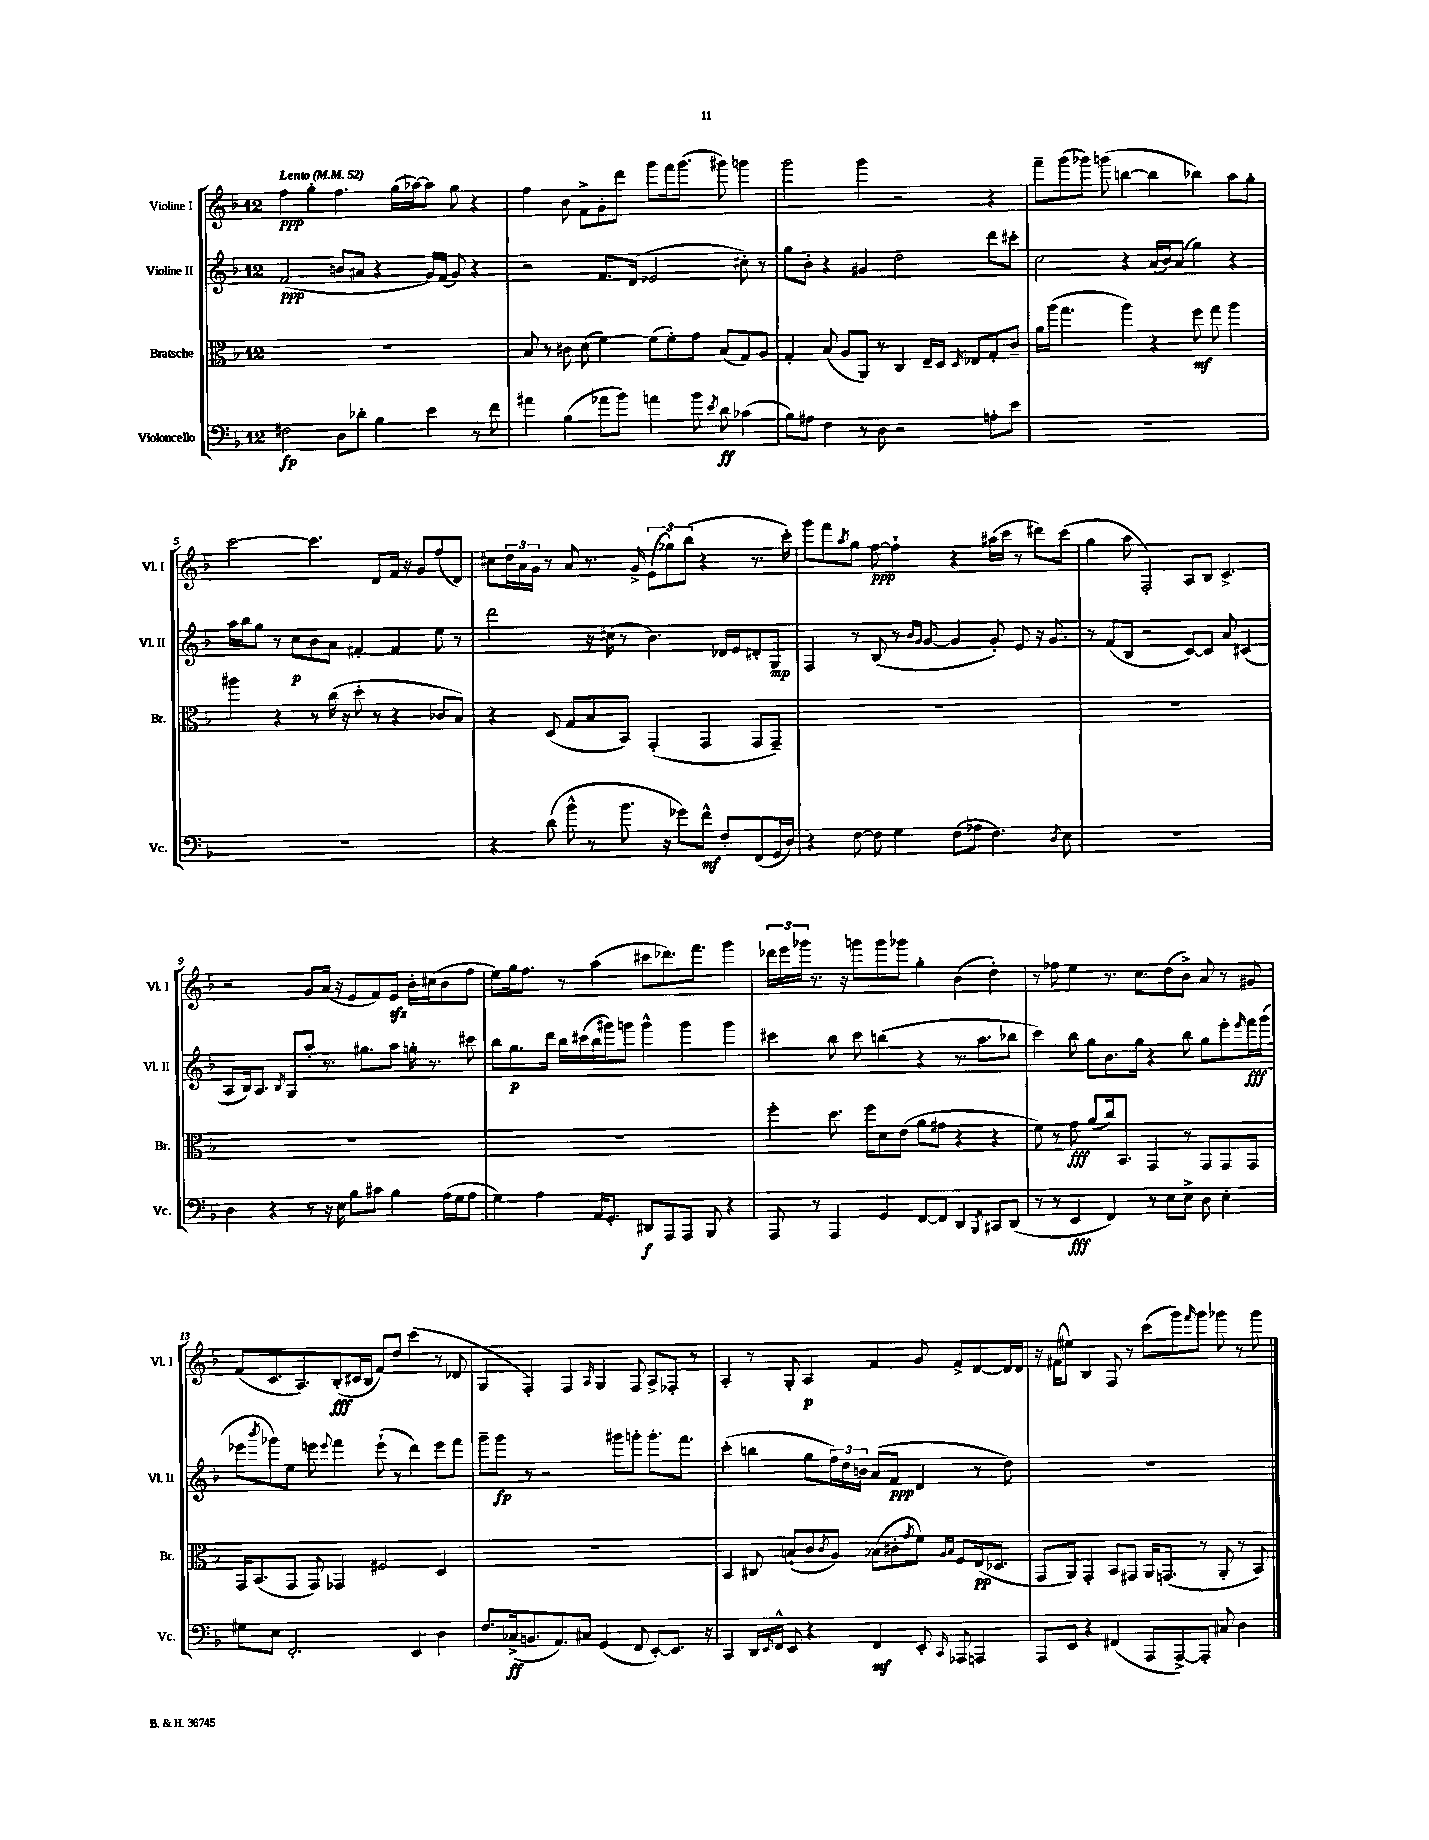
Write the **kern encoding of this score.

**kern	**dynam	**kern	**dynam	**kern	**dynam	**kern	**dynam
*part4	*part4	*part3	*part3	*part2	*part2	*part1	*part1
*staff4	*staff4	*staff3	*staff3	*staff2	*staff2	*staff1	*staff1
*I"Violoncello	*	*I"Bratsche	*	*I"Violine II	*	*I"Violine I	*
*I'Vc.	*	*I'Br.	*	*I'Vl. II	*	*I'Vl. I	*
*clefF4	*	*clefC3	*	*clefG2	*	*clefG2	*
*k[b-]	*	*k[b-]	*	*k[b-]	*	*k[b-]	*
*M12/8	*	*M12/8	*	*M12/8	*	*M12/8	*
*MM52	*	*MM52	*	*MM52	*	*MM52	*
=1	=1	=1	=1	=1	=1	=1	=1
!	!	!	!	!	!	!LO:TX:a:B:t=Lento	!
2F#X\	fp	1.r	.	(2f/	ppp	4ff\	ppp
.	.	.	.	.	.	4gg'\	.
8D\L	.	.	.	8bn/L	.	4.ff\	.
8d-X'\J	.	.	.	8a#X/J	.	.	.
4B-\	.	.	.	4r	.	.	.
.	.	.	.	.	.	(16gg\LL	.
.	.	.	.	.	.	[16aa-X\J)	.
4e\	.	.	.	16g/LL)	.	8aa-\J]	.
.	.	.	.	(16f/JJ	.	.	.
.	.	.	.	8g/)	.	8gg\	.
8r	.	.	.	4r	.	4r	.
8f\	.	.	.	.	.	.	.
=2	=2	=2	=2	=2	=2	=2	=2
4a#X\	.	8B-/	.	2r	.	4ff\	.
.	.	8r	.	.	.	.	.
(4B-\	.	8c#X\	.	.	.	8b-\	.
.	.	(8d\	.	.	.	8f^\L	.
8a-X\L	.	[4f\)	.	8.f/L	.	8g'\	.
8b-\J)	.	.	.	.	.	8ddd\J	.
.	.	.	.	(16d/Jk	.	.	.
4an\	.	(8f\L]	.	2e-X/	.	8ggg\L	.
.	.	8f'\)	.	.	.	16fff\k	.
.	.	.	.	.	.	(8.ggg\J	.
8b-\	.	8g\J	.	.	.	.	.
8qe/	.	.	.	.	.	.	.
8d\	ff	(8B-/L	.	.	.	8ggg#X\)	.
(4c-X\	.	8G/)	.	8cc#X'\)	.	4gggn\	.
.	.	8A/J	.	8r	.	.	.
=3	=3	=3	=3	=3	=3	=3	=3
8B-\L)	.	4G'/	.	8gg\L	.	2ggg\	.
8A#X\J	.	.	.	8b-'\J	.	.	.
4F\	.	(8B-/	.	4r	.	.	.
.	.	8A/L	.	.	.	.	.
8r	.	8AA/J)	.	4g#X/	.	4ggg\	.
8D\	.	8r	.	.	.	.	.
2r	.	4C/	.	2dd\	.	2r	.
.	.	16E~/LL	.	.	.	.	.
.	.	16D/JJ	.	.	.	.	.
.	.	16qqD/	.	.	.	.	.
.	.	8E-X/L	.	.	.	.	.
8An'\L	.	8G'/	.	8ddd\L	.	4r	.
8e\J	.	8c~/J	.	8ccc#X'\J	.	.	.
=4	=4	=4	=4	=4	=4	=4	=4
1.r	.	16a\LL	.	2cc\	.	8fff~\L	.
.	.	(16aa\JJ	.	.	.	.	.
.	.	4.gg\	.	.	.	(8ggg\	.
.	.	.	.	.	.	8ggg-X\J)	.
.	.	.	.	.	.	(8gggn\	.
.	.	4aa\)	.	4r	.	[4bbn\	.
.	.	4r	.	(16a/LL	.	4bb\]	.
.	.	.	.	16b-/J)	.	.	.
.	.	.	.	(8a/J	.	.	.
.	.	8ff\	mf	4gg\)	.	4bb-X\)	.
.	.	8gg\	.	.	.	.	.
.	.	4aa\	.	4r	.	8aa\L	.
.	.	.	.	.	.	8gg'\J	.
!!LO:LB:g=z
=5	=5	=5	=5	=5	=5	=5	=5
1.r	.	4aa#X\	.	16aa\LL	.	[2ccc\	.
.	.	.	.	16bb-\J	.	.	.
.	.	.	.	8gg\J	.	.	.
.	.	4r	.	8r	.	.	.
.	.	.	.	8cc\L	p	.	.
.	.	8r	.	8b-\	.	4.ccc\]	.
.	.	(16cc\	.	8a\J	.	.	.
.	.	16r	.	.	.	.	.
.	.	8dd'\	.	[4f#X'/	.	.	.
.	.	8r	.	.	.	8d/L	.
.	.	4r	.	4f#/]	.	16f/Jk	.
.	.	.	.	.	.	16r	.
.	.	.	.	.	.	8g/L	.
.	.	8c-X/L	.	8ee\	.	(8ff/	.
.	.	8B-/J)	.	8r	.	8d/J)	.
=6	=6	=6	=6	=6	=6	=6	=6
4r	.	4r	.	2ddd\	.	8cc#X\L	.
.	.	.	.	.	.	24dd\L	.
.	.	.	.	.	.	24a\	.
.	.	.	.	.	.	24g\JJ	.
(8d\	.	(8D/	.	.	.	8r	.
8b-^^\	.	8G/L	.	.	.	8a/	.
8r	.	8B-/	.	16r	.	8.r	.
.	.	.	.	(16cc#X\	.	.	.
8.b-\	.	8BB-/J)	.	8r	.	.	.
.	.	.	.	.	.	16g^/	.
.	.	(4GG'/	.	4.b-\)	.	(12e\L	.
16r	.	.	.	.	.	.	.
.	.	.	.	.	.	12gg-X\)	.
8g-X\L)	.	.	.	.	.	.	.
.	.	.	.	.	.	(12bb-\J	.
8f^^\J	mf	4GG/	.	.	.	4r	.
8F'/L	.	.	.	16d-X/LL	.	.	.
.	.	.	.	16e/J	.	.	.
(8FF/	.	8GG/L	.	8d#X'/	.	8.r	.
16GG/L	.	8GG~/J)	.	8G/J	mp	.	.
16D/JJ)	.	.	.	.	.	16ccc'\)	.
=7	=7	=7	=7	=7	=7	=7	=7
4r	.	1.r	.	4F/	.	8ggg\L	.
.	.	.	.	.	.	8fff\	.
.	.	.	.	.	.	8qaa/	.
[8F\	.	.	.	8r	.	8gg\J	.
8F\]	.	.	.	(8B-/	.	[8ff\	ppp
4G\	.	.	.	8r	.	4ff`\]	.
.	.	.	.	16qqb-/LL	.	.	.
.	.	.	.	16qqg/JJ	.	.	.
.	.	.	.	[8g/	.	.	.
(8F\L	.	.	.	4g/]	.	4r	.
8A-X\J	.	.	.	.	.	.	.
4.F\)	.	.	.	8g'/)	.	(16aa#X\LL	.
.	.	.	.	.	.	16ccc\JJ	.
.	.	.	.	8e/	.	8r	.
.	.	.	.	16r	.	8ddd#X\L)	.
.	.	.	.	8.g/	.	.	.
8qD/	.	.	.	.	.	.	.
8E\	.	.	.	.	.	(8ccc\J	.
=8	=8	=8	=8	=8	=8	=8	=8
1.r	.	1.r	.	8r	.	4gg\	.
.	.	.	.	(8f/L	.	.	.
.	.	.	.	8B-/J	.	8aa\	.
.	.	.	.	2r	.	2F'/)	.
.	.	.	.	[8c/L)	.	8A/L	.
.	.	.	.	8c/J]	.	8B-/J	.
.	.	.	.	8a/	.	4.c^/	.
.	.	.	.	(4c#X/	.	.	.
!!LO:LB:g=z
=9	=9	=9	=9	=9	=9	=9	=9
4D\	.	1.r	.	8A/L	.	2r	.
.	.	.	.	16B-/k)	.	.	.
.	.	.	.	8.A/J	.	.	.
4r	.	.	.	.	.	.	.
.	.	.	.	8qB-/	.	.	.
.	.	.	.	8G/L	.	.	.
8r	.	.	.	8aa'/J	.	8g/L	.
16r	.	.	.	8.r	.	(16a/Jk	.
16E\	.	.	.	.	.	16r	.
8B-\L	.	.	.	.	.	8e/L	.
.	.	.	.	8.gg#X\L	.	.	.
8c#X\J	.	.	.	.	.	8f/)	.
4B-\	.	.	.	8aa\J	.	8ezz/J	.
.	.	.	.	16ggn'\	.	16b-'\LL	.
.	.	.	.	8.r	.	(16cc#X\J	.
(16A\LL	.	.	.	.	.	8b-\	.
16G\J	.	.	.	.	.	.	.
8A\J	.	.	.	8ccc#X\	.	8ff\J	.
=10	=10	=10	=10	=10	=10	=10	=10
4G\)	.	1.r	.	8bb-\L	.	8ee\L)	.
.	.	.	.	8.gg\	p	16gg\k	.
.	.	.	.	.	.	8.ff\J	.
4A\	.	.	.	.	.	.	.
.	.	.	.	16ddd\Jk	.	.	.
.	.	.	.	16bb-\LL	.	8r	.
.	.	.	.	(16ccc#X\	.	.	.
16AA/KL	.	.	.	16bb-\	.	(4aa\	.
8.GG'/J	.	.	.	16ggg#X\J)	.	.	.
.	.	.	.	8gggn\J	.	.	.
8DD#X/L	f	.	.	4ggg^^\	.	8ccc#X\L	.
8AAA/	.	.	.	.	.	8.ddd-X\)	.
8AAA/J	.	.	.	4ggg\	.	.	.
.	.	.	.	.	.	8.fff\J	.
8BBB-/	.	.	.	.	.	.	.
4r	.	.	.	4ggg\	.	4ggg\	.
=11	=11	=11	=11	=11	=11	=11	=11
8AAA/	.	4ff'\	.	4ccc#X\	.	24ddd-X\LL	.
.	.	.	.	.	.	24eee\	.
.	.	.	.	.	.	24ggg-X\JJ	.
8r	.	.	.	.	.	8.r	.
4AAA/	.	8.dd\	.	8bb-\	.	.	.
.	.	.	.	.	.	16r	.
.	.	.	.	8ccc#\	.	8gggn\L	.
.	.	16ff\KL	.	.	.	.	.
4GG/	.	8d\	.	(4bbn\	.	8ggg\	.
.	.	(8e\J	.	.	.	8ggg-X\J	.
[8FF/L	.	8a\L	.	4r	.	4gg'\	.
8FF/J]	.	8g#X\J	.	.	.	.	.
4DD/	.	4r	.	8.r	.	(4b-\	.
.	.	.	.	8.aa\L	.	.	.
8qBBB-/	.	.	.	.	.	.	.
8CC#X/L	.	4r	.	.	.	4dd'\)	.
(8DD/J	.	.	.	8bb-X\J	.	.	.
=12	=12	=12	=12	=12	=12	=12	=12
8r	.	8f\)	.	4ccc\)	.	8r	.
8r	.	8r	.	.	.	8ff-X\	.
4EE/	fff	8g\	fff	8bb-\	.	4ee\	.
.	.	(8a/L	.	8gg\L	.	.	.
4FF/)	.	16cc/k)	.	8.b-\	.	8.r	.
.	.	8.BB-/J	.	.	.	.	.
.	.	.	.	16gg\Jk	.	8.cc\L	.
8r	.	4GG/	.	4r	.	.	.
8E\L	.	.	.	.	.	(8dd\	.
8E^\J	.	8r	.	8bb-\	.	8b-^\J)	.
8D\	.	8GG/L	.	8gg\L	.	8a/	.
4E'\	.	8GG/	.	8eee'\	.	8r	.
.	.	.	.	16qqeee/	.	.	.
.	.	8GG/J	.	16fff\L	fff	8g#X/	.
.	.	.	.	(16ggg\JJ	.	.	.
!!LO:LB:g=z
=13	=13	=13	=13	=13	=13	=13	=13
8G#X\L	.	16GG/KL	.	8eee-X\L	.	(8f/L	.
.	.	(8.BB-/	.	.	.	.	.
.	.	.	.	8qbbb-/	.	.	.
8E\J	.	.	.	8ggg-X\)	.	8.c/	.
2.FF'/	.	8GG/J	.	8ee\J	.	.	.
.	.	.	.	.	.	8.A/)	.
.	.	8GG/)	.	8eeen\	.	.	.
.	.	.	.	8qqeee/	.	.	.
.	.	4GG-X/	.	4fff\	.	(8B-'/	fff
.	.	.	.	.	.	16c#X/L	.
.	.	.	.	.	.	16B-/JJ	.
.	.	2F#X/	.	(8eee`\	.	8f/L)	.
.	.	.	.	8r	.	8dd/J	.
4EE/	.	.	.	4ddd\)	.	(4ccc\	.
4D\	.	4D/	.	8eee\L	.	8r	.
.	.	.	.	8fff\J	.	8d-X/	.
=14	=14	=14	=14	=14	=14	=14	=14
8.F/L	.	1.r	.	8ggg~\L	.	4G/	.
.	.	.	.	8ggg\J	fp	.	.
(16C-X^/k	ff	.	.	.	.	.	.
8.BBn/	.	.	.	8r	.	4F'/)	.
.	.	.	.	2r	.	.	.
8.AA/)	.	.	.	.	.	.	.
.	.	.	.	.	.	4F/	.
8C#X/J	.	.	.	.	.	.	.
.	.	.	.	.	.	16qqA/	.
(4GG/	.	.	.	.	.	4G/	.
.	.	.	.	8ggg#X\L	.	.	.
8FF/	.	.	.	8gggn'\J	.	8F/	.
[8EE'/L)	.	.	.	8.ggg'\L	.	8A^/L	.
8.EE/J]	.	.	.	.	.	8F-X'/J	.
.	.	.	.	8.fff\J	.	.	.
.	.	.	.	.	.	8r	.
16r	.	.	.	.	.	.	.
=15	=15	=15	=15	=15	=15	=15	=15
4CC/	.	4BB-/	.	(4ccc'\	.	4A'/	.
16DD/LL	.	8C#X/	.	4bbn\	.	8r	.
16qqEE/	.	.	.	.	.	.	.
16FF^^/JJ	.	.	.	.	.	.	.
8EE/	.	(8Bn`/L	.	.	.	8G'/	.
4r	.	8c/	.	8gg\L	.	4A/	p
.	.	8qc/	.	.	.	.	.
.	.	8A/J)	.	24ff\L)	.	.	.
.	.	.	.	24dd\	.	.	.
.	.	.	.	24bn\JJ	.	.	.
4FF/	mf	(8B-X\L	.	(8a/L	.	4f/	.
.	.	8c#X'\	.	8f/J	ppp	.	.
.	.	8qg/	.	.	.	.	.
8EE'/	.	8f\J)	.	4d/	.	8g/	.
.	.	16qqA/LL	.	.	.	.	.
16qqCC/	.	16qqB-/JJ	.	.	.	.	.
8AAA-X/	.	8F/L	.	.	.	8f^/L	.
4AAAn/	.	(16E/k	pp	8r	.	[8d/	.
.	.	8.D-X/J	.	.	.	.	.
.	.	.	.	8dd\)	.	16d/L]	.
.	.	.	.	.	.	16d/JJ	.
=16	=16	=16	=16	=16	=16	=16	=16
8AAA/L	.	8GG/L	.	1.r	.	16r	.
.	.	.	.	.	.	(16f#X\KL	.
8EE/J	.	8AA/J)	.	.	.	8ee#X\J)	.
4r	.	4GG'/	.	.	.	4B-/	.
(4FF#X/	.	8BB-/L	.	.	.	8F/	.
.	.	8GG#X/J	.	.	.	8r	.
8AAA/L	.	16AA/KL	.	.	.	(8ccc\L	.
.	.	(8.GGn/J	.	.	.	.	.
[8AAA^/)	.	.	.	.	.	8ggg\)	.
.	.	.	.	.	.	16qqfff/	.
8AAA'/J]	.	8r	.	.	.	8ggg\J	.
8C#X/	.	8AA'/	.	.	.	8ggg-X\	.
4D\	.	8r	.	.	.	8r	.
.	.	8BB-/)	.	.	.	8ggg-\	.
==	==	==	==	==	==	==	==
*-	*-	*-	*-	*-	*-	*-	*-
